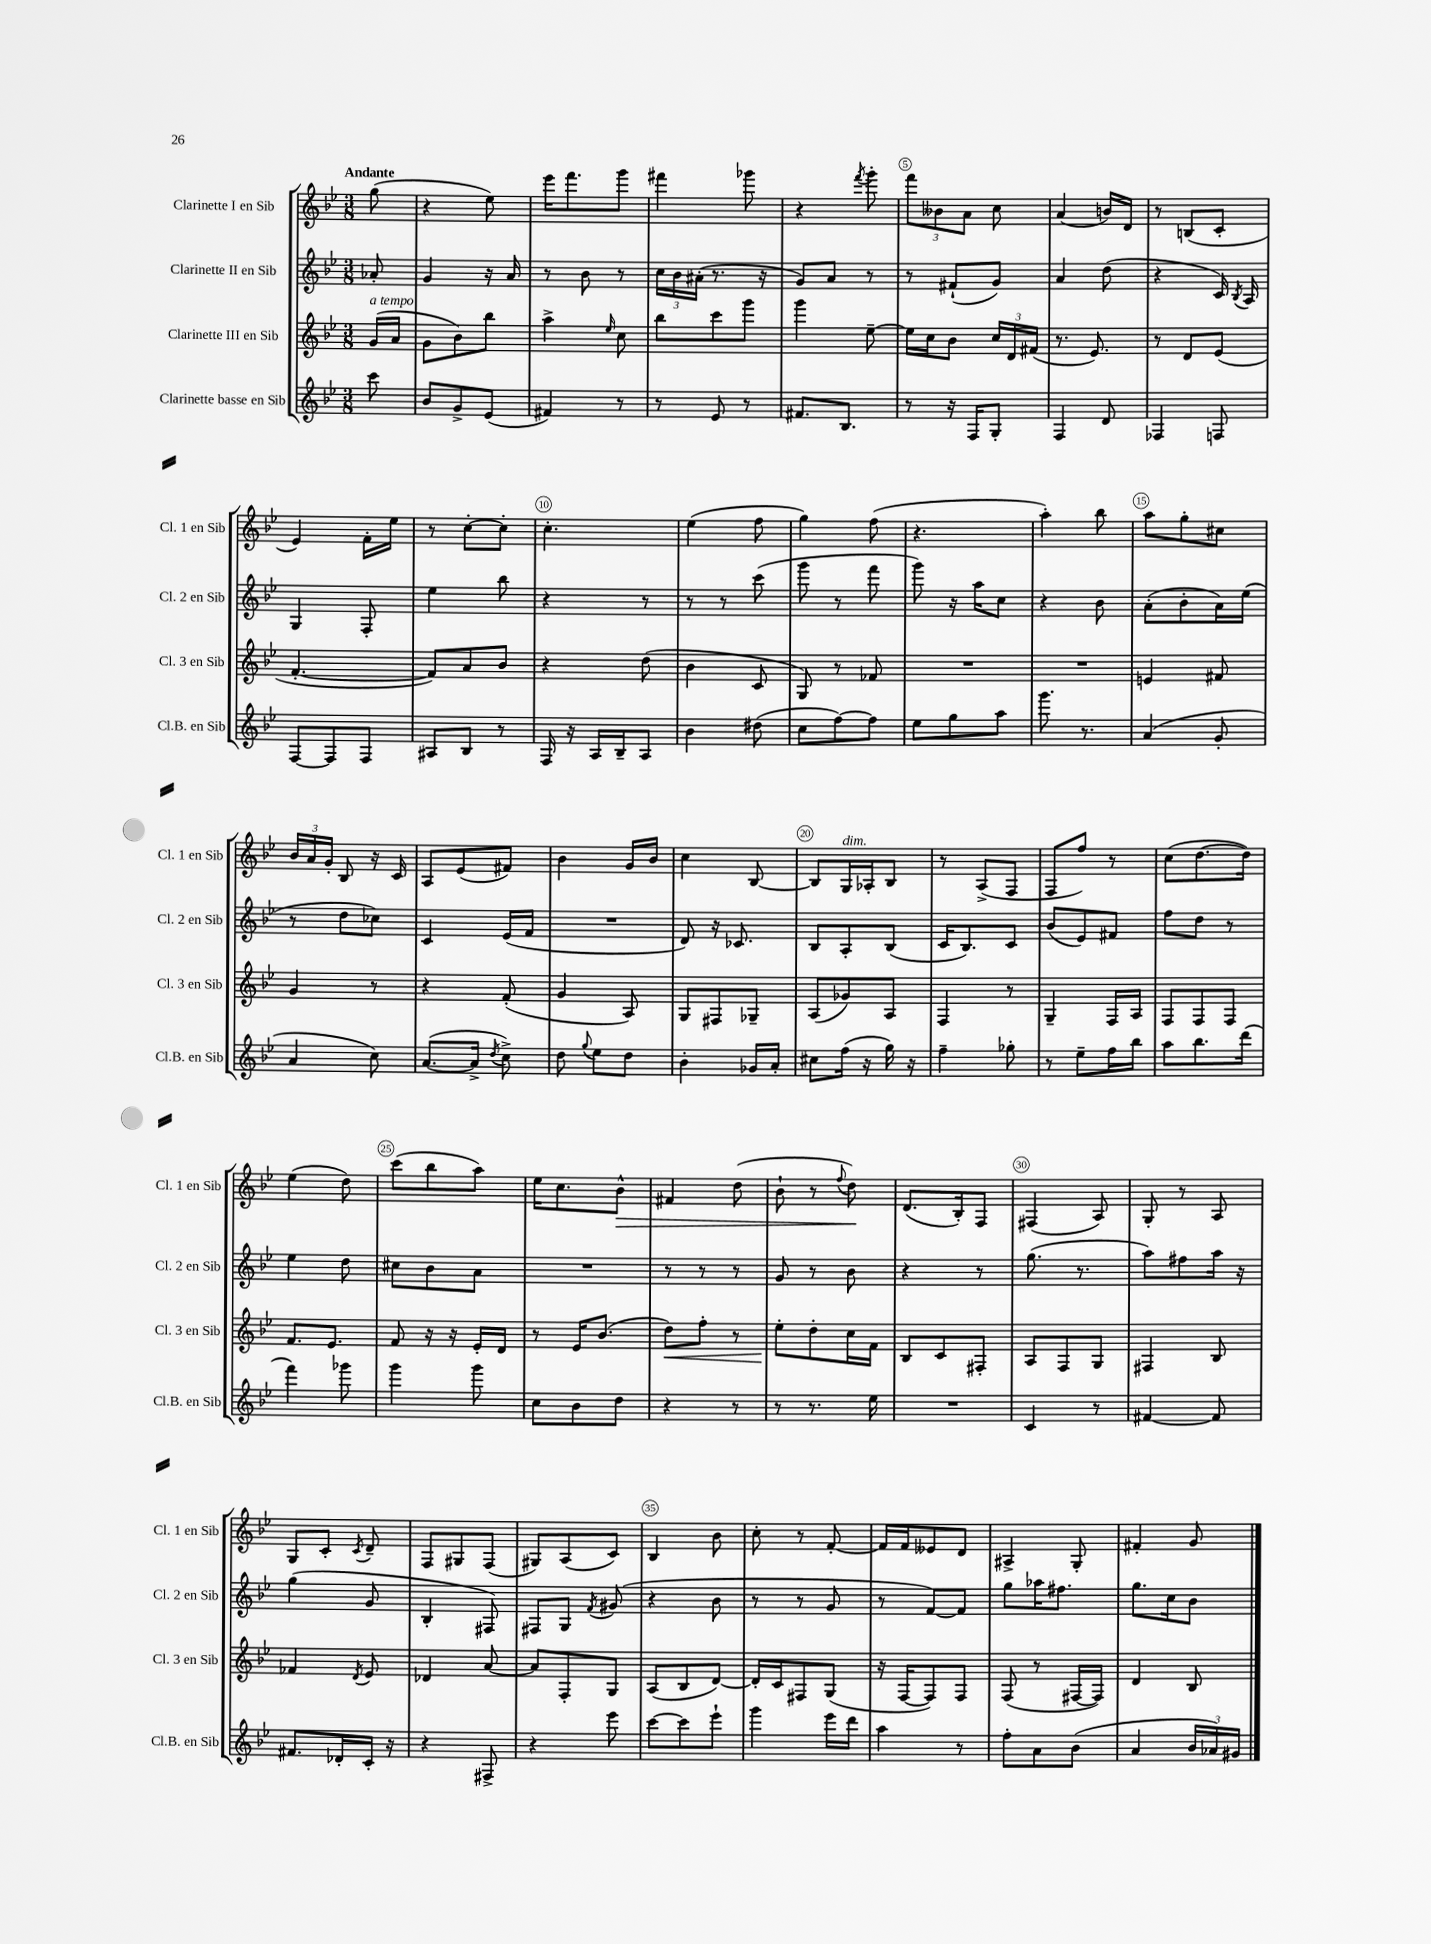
<<
\new StaffGroup <<
\new Staff = "s0" \with { instrumentName = "Clarinette I en Sib" shortInstrumentName = "Cl. 1 en Sib" } {
    \clef treble \key bes \major \numericTimeSignature \time 3/8 \partial 8 \tempo "Andante"
    \autoBeamOff g''8( |
    r4 ees''8) |
    ees'''16[ f'''8. g'''8] |
    fis'''4 ges'''8 |
    r4 \acciaccatura { f'''8 } g'''8-. |
    \tuplet 3/2 { f'''8[ beses'8 a'8] } c''8 |
    a'4( b'16[) d'16] |
    r8 b8[( c'8]-. |
    ees'4) f'16[-. ees''16] |
    r8 c''8[~-. c''8]-. |
    c''4.-. |
    ees''4( f''8 |
    g''4) f''8( |
    r4. |
    a''4-.) bes''8 |
    a''8[ g''8-. cis''8] |
    \tuplet 3/2 { bes'16[ a'16 g'16]-. } bes8 r16 c'16 |
    a8[ ees'8( fis'8]) |
    bes'4 g'16[ bes'16] |
    c''4 bes8~ |
    bes8[ g16^\markup { \italic "dim." } aes16-. bes8] |
    r8 a8[->( f8] |
    f8[ f''8]) r8 |
    c''8[( d''8.~ d''16]) |
    ees''4( d''8) |
    c'''8[( bes''8 a''8]) |
    ees''16[ c''8. bes'8]-^\> |
    fis'4 d''8( |
    bes'8-! r8 \appoggiatura { f''8 } d''8\!) |
    d'8.[( bes16-.) f8] |
    fis4( a8) |
    g8-. r8 a8 |
    g8[ c'8]-. \acciaccatura { c'8 } d'8-- |
    f8[ gis8 f8]( |
    gis8[) a8( c'8]) |
    bes4 bes'8 |
    c''8-. r8 f'8~-. |
    f'16[ f'16 eeses'8 d'8] |
    ais4-> g8-. |
    fis'4-. g'8 \bar "|." |
}
\new Staff = "s1" \with { instrumentName = "Clarinette II en Sib" shortInstrumentName = "Cl. 2 en Sib" } {
    \clef treble \key bes \major \numericTimeSignature \time 3/8 \partial 8
    \autoBeamOff aes'8-. |
    g'4 r16 a'16 |
    r8 bes'8 r8 |
    \tuplet 3/2 { c''16[ bes'16 ais'16]-.( } r8. r16 |
    g'8[) a'8] r8 |
    r8 fis'8[-!( g'8]) |
    a'4 d''8( |
    r4 c'16) \acciaccatura { bes8 } a16 |
    g4 f8-. |
    ees''4 bes''8 |
    r4 r8 |
    r8 r8 c'''8( |
    g'''8 r8 f'''8 |
    g'''8) r16 a''16[ c''8] |
    r4 bes'8 |
    a'8[-.( bes'8-. a'16) ees''16]( |
    r8 d''8[ ces''8]) |
    c'4 ees'16[( f'16] |
    R4. |
    d'8) r16 ces'8. |
    bes8[ a8-. bes8]( |
    c'16[ bes8.) c'8] |
    bes'8[( ees'8) fis'8] |
    f''8[ d''8] r8 |
    ees''4 d''8 |
    cis''8[ bes'8 a'8] |
    R4. |
    r8 r8 r8 |
    g'8 r8 bes'8 |
    r4 r8 |
    g''8.( r8. |
    a''8[) fis''8 a''16] r16 |
    g''4( g'8 |
    bes4-. fis8) |
    fis8[ g8] \acciaccatura { f'8 } gis'8( |
    r4 bes'8 |
    r8 r8 g'8 |
    r8 f'8[~) f'8] |
    g''8[ aes''16 fis''8.] |
    g''8.[ c''16 bes'8] \bar "|." |
}
\new Staff = "s2" \with { instrumentName = "Clarinette III en Sib" shortInstrumentName = "Cl. 3 en Sib" } {
    \clef treble \key bes \major \numericTimeSignature \time 3/8 \partial 8
    \autoBeamOff g'16[^\markup { \italic "a tempo" }( a'16] |
    g'8[ bes'8) bes''8] |
    a''4-> \grace { ees''16 } c''8 |
    bes''8[ c'''8 g'''8] |
    g'''4 ees''8~-- |
    ees''16[ c''16 bes'8] \tuplet 3/2 { c''16[ d'16 fis'16]( } |
    r8. ees'8.) |
    r8 d'8[ ees'8]( |
    f'4.~-. |
    f'8[) a'8 bes'8] |
    r4 d''8( |
    bes'4 c'8 |
    g8) r8 fes'8 |
    R4. |
    R4. |
    e'4 fis'8 |
    g'4 r8 |
    r4 f'8-.( |
    g'4 a8) |
    g8[ fis8 ges8]-- |
    a8[( ges'8) a8] |
    f4 r8 |
    g4-- f16[ a16] |
    f8[ f8 f8] |
    f'8.[ ees'8.] |
    f'8 r16 r16 ees'16[-. d'16] |
    r8 ees'16[ bes'8.]( |
    d''8[\<) f''8]-. r8 |
    ees''8[-.\! d''8-. c''16 f'16] |
    bes8[ c'8 fis8]-. |
    a8[ f8 g8] |
    fis4 bes8 |
    fes'4 \acciaccatura { d'8 } ees'8 |
    des'4 a'8~ |
    a'8[ f8-. g8] |
    a8[( bes8 d'8]~) |
    d'16[-. c'16 fis8 g8]( |
    r16 f16[~ f8) f8] |
    f8( r8 fis16[~ fis16]) |
    d'4 bes8 \bar "|." |
}
\new Staff = "s3" \with { instrumentName = "Clarinette basse en Sib" shortInstrumentName = "Cl.B. en Sib" } {
    \clef treble \key bes \major \numericTimeSignature \time 3/8 \partial 8
    \autoBeamOff c'''8 |
    bes'8[ g'8-> ees'8]( |
    fis'4) r8 |
    r8 ees'8 r8 |
    fis'8.[ bes8.] |
    r8 r16 f16[ g8]-. |
    f4 d'8 |
    fes4 f8 |
    f8[~ f8 f8] |
    ais8[ bes8] r8 |
    f16 r16 a16[ bes16-- a8] |
    bes'4 dis''8( |
    c''8[ f''8~) f''8] |
    ees''8[ g''8 a''8] |
    g'''8. r8. |
    a'4( g'8-. |
    a'4 c''8) |
    a'8.[~( a'16]-> \acciaccatura { d''8 } c''8->) |
    d''8 \appoggiatura { g''8 } ees''8[ d''8] |
    bes'4-. ges'16[ a'16]-. |
    cis''8[ f''16]( r16 g''16) r16 |
    f''4-- ges''8-. |
    r8 ees''8[-- f''16 bes''16] |
    a''8[ bes''8. d'''16]( |
    f'''4) ges'''8 |
    g'''4 g'''8 |
    c''8[ bes'8 d''8] |
    r4 r8 |
    r8 r8. ees''16 |
    R4. |
    c'4 r8 |
    fis'4~ fis'8 |
    fis'8.[ des'16-. c'16]-. r16 |
    r4 fis8-> |
    r4 ees'''8 |
    c'''8[~ c'''8 ees'''8]-! |
    g'''4 ees'''16[ d'''16] |
    a''4 r8 |
    f''8[-. a'8 bes'8]( |
    a'4 \tuplet 3/2 { bes'16[ aes'16) gis'16] } \bar "|." |
}
>>
>>
\layout { \context { \Score \override BarNumber.break-visibility = ##(#f #t #t) barNumberVisibility = #(every-nth-bar-number-visible 5) \override BarNumber.stencil = #(make-stencil-circler 0.1 0.3 ly:text-interface::print) } }
